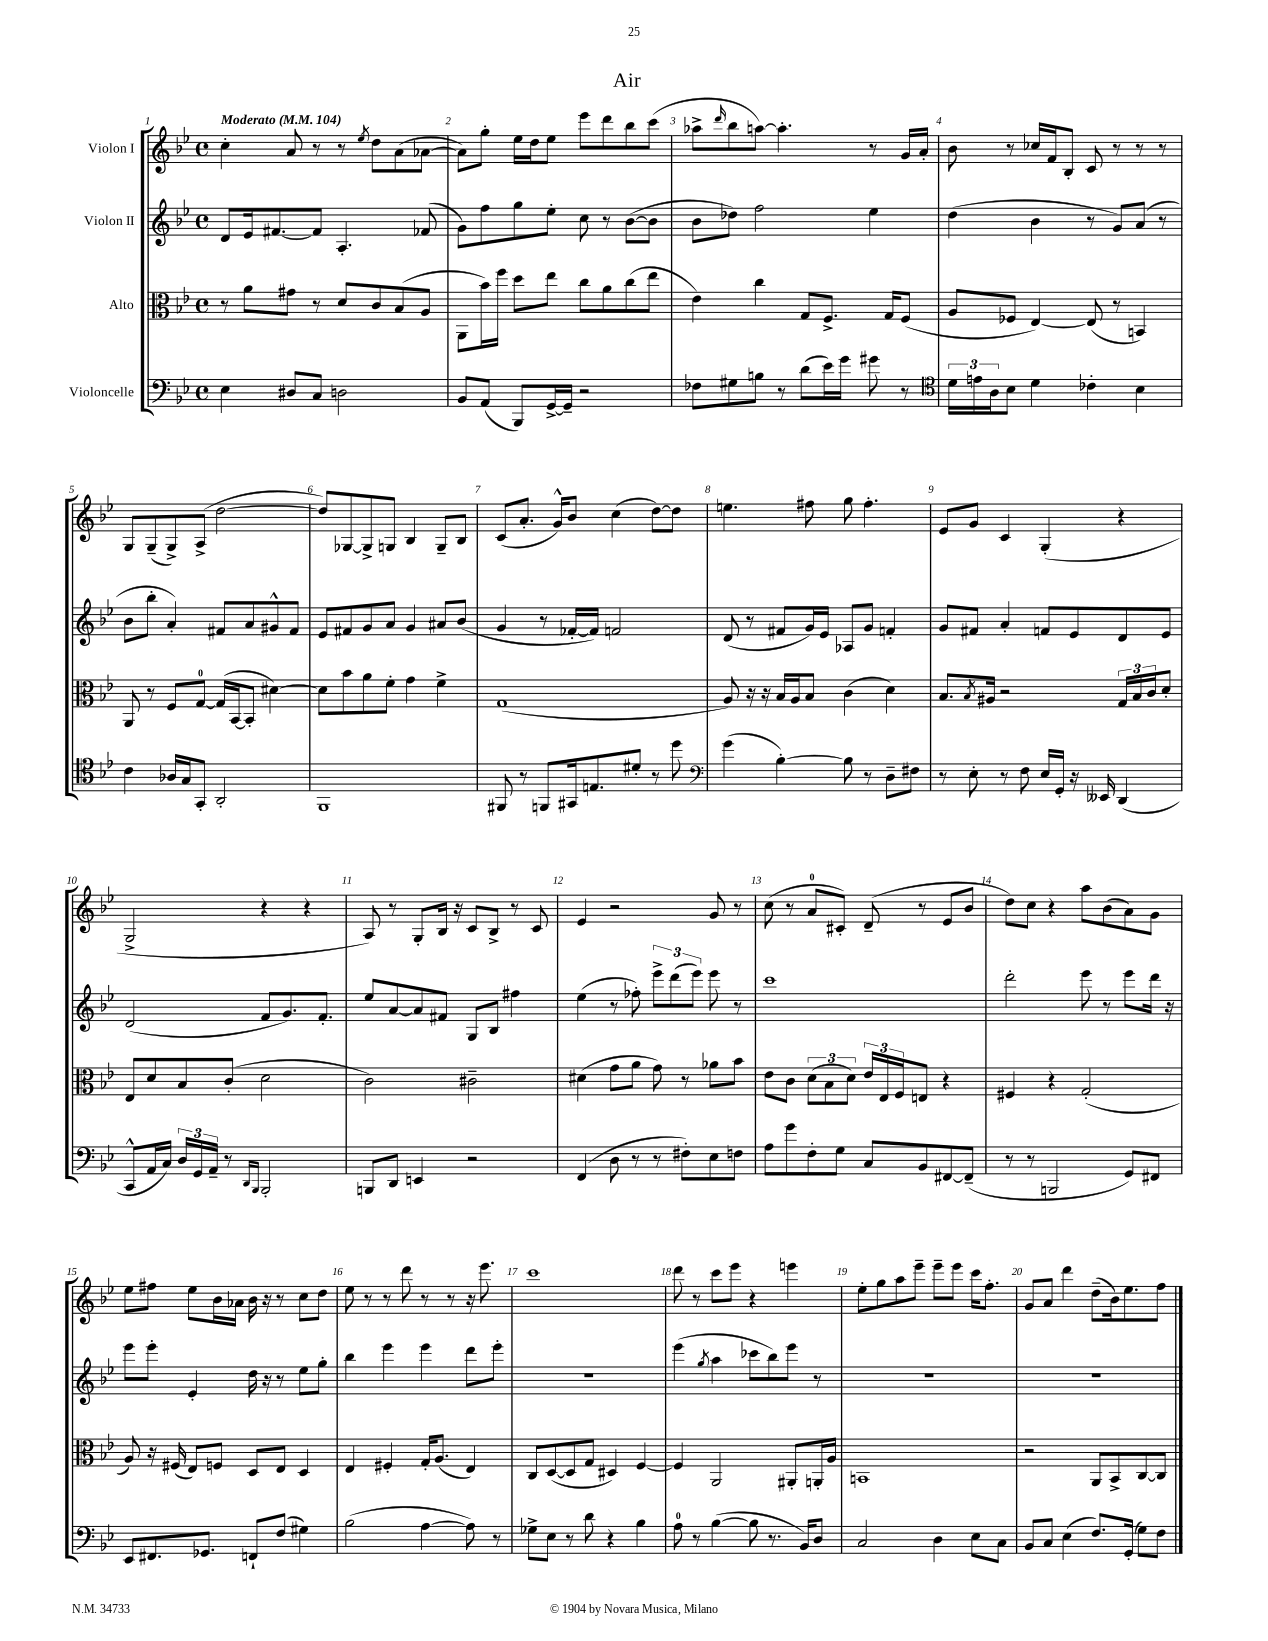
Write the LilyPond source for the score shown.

\header { title = "Air" }
<<
\new StaffGroup <<
\new Staff = "s0" \with { instrumentName = "Violon I" } {
    \clef treble \key bes \major \defaultTimeSignature \time 4/4 \tempo "Moderato" 4 = 104
    c''4-. a'8 r8 r8 \acciaccatura { ees''8 } d''8 a'8( aes'8~ |
    aes'8) g''8-. ees''16 d''16 ees''8 ees'''8 d'''8 bes''8 c'''8( |
    aes''8-> \grace { d'''16 } bes''8 a''8~) a''4.-. r8 g'16 a'16-. |
    bes'8 r8 ces''16 f'16 bes8-. c'8 r8 r8 r8 |
    g8 g8--( g8->) a8->( d''2~ |
    d''8) ges8~ ges8-> g8 bes4 g8-- bes8 |
    c'8( a'8.-. g'16-^) bes'8 c''4( d''8~) d''8 |
    e''4. fis''8 g''8 fis''4.-. |
    ees'8 g'8 c'4 g4-.( r4 |
    g2-> r4 r4 |
    a8) r8 g8-. bes16 r16 c'8 bes8-> r8 c'8 |
    ees'4 r2 g'8 r8 |
    c''8( r8 a'8-0 cis'8-.) d'8--( r8 ees'8 bes'8 |
    d''8) c''8 r4 a''8 bes'8( a'8) g'8 |
    ees''8 fis''8 ees''8 bes'16 aes'16 bes'16 r16 r8 c''8 d''8 |
    ees''8 r8 r8 d'''8 r8 r8 r16 ees'''8. |
    c'''1 |
    d'''8 r8 c'''8 ees'''8 r4 e'''4 |
    ees''8-. g''8 a''8 ees'''8-- ees'''8-- ees'''8 c'''16 f''8.-. |
    g'8 a'8 d'''4 d''8--( bes'16) ees''8. f''8 \bar "|." |
}
\new Staff = "s1" \with { instrumentName = "Violon II" } {
    \clef treble \key bes \major \defaultTimeSignature \time 4/4
    d'8 ees'16 fis'8.~ fis'8 a4.-. fes'8( |
    g'8) f''8 g''8 ees''8-. c''8 r8 bes'8~( bes'8 |
    bes'8 des''8) f''2 ees''4 |
    d''4( bes'4 r8 g'8) a'8( r8 |
    bes'8 bes''8-. a'4-.) fis'8 a'8 gis'8-^ fis'8 |
    ees'8 fis'8 g'8 a'8 g'4 ais'8 bes'8( |
    g'4 r8 fes'16~-. fes'16) f'2 |
    d'8( r8 fis'8 g'16) ees'16 aes8 g'8 f'4-. |
    g'8 fis'8 a'4-. f'8 ees'8 d'8 ees'8 |
    d'2( f'8 g'8.) f'8.-. |
    ees''8 a'8~ a'8 fis'8 g8 bes8 fis''4 |
    ees''4( r8 fes''8-.) \tuplet 3/2 { ees'''8-> d'''8( ees'''8) } ees'''8 r8 |
    c'''1 |
    d'''2-. ees'''8 r8 ees'''8 d'''16 r16 |
    ees'''8 ees'''8-. ees'4-. d''16 r16 r8 ees''8 g''8-. |
    bes''4 ees'''4 ees'''4 d'''8 ees'''8-. |
    R1 |
    ees'''4( \acciaccatura { g''8 } a''4 ces'''8 bes''8) ees'''8 r8 |
    R1 |
    R1 \bar "|." |
}
\new Staff = "s2" \with { instrumentName = "Alto" } {
    \clef alto \key bes \major \defaultTimeSignature \time 4/4
    r8 a'8 gis'8 r8 d'8 c'8 bes8( a8 |
    a,8 bes'16) f''16 d''8 ees''8 c''8 a'8 c''8( ees''8 |
    ees'4) c''4 g8 f8.-> g16 f8( |
    a8 fes8 ees4~) ees8( r8 b,4) |
    a,8 r8 f8 g8-0~ g16( bes,16~ bes,8-. dis'4~) |
    dis'8 bes'8 a'8 f'8-. g'4 f'4-> |
    g1( |
    a8) r16 r16 bes16 a16 bes8 c'4( d'4) |
    bes8. \acciaccatura { bes8 } ais16 r2 \tuplet 3/2 { g16 bes16 c'16 } d'8-. |
    ees8 d'8 bes8 c'8-.( d'2 |
    c'2) cis'2-- |
    dis'4( g'8 a'8 g'8) r8 aes'8 bes'8 |
    ees'8 c'8 \tuplet 3/2 { d'8( bes8 d'8) } \tuplet 3/2 { ees'16 ees16 f16 } e8 r4 |
    fis4 r4 g2-.( |
    a8) r16 fis16( ees8) f8 d8 ees8 d4 |
    ees4 fis4-. g16-. a8.( ees4) |
    c8 d8~( d8 g8 dis4) f4~ |
    f4 a,2 ais,8-. a,16-. a16 |
    b,1 |
    r2 a,8 bes,8-> c8~ c8 \bar "|." |
}
\new Staff = "s3" \with { instrumentName = "Violoncelle" } {
    \clef bass \key bes \major \defaultTimeSignature \time 4/4
    ees4 dis8 c8 d2 |
    bes,8 a,8( bes,,8) g,16~-> g,16-- r2 |
    fes8 gis8 b8 r8 d'8( ees'16) g'16 gis'8 r8 |
    \clef tenor \tuplet 3/2 { d'16 e'16 a16 } bes8 d'4 ces'4-. bes4 |
    c'4 aes16 g16 g,8-. a,2-. |
    f,1 |
    fis,8 r8 f,8 gis,16 e8. dis'8-. r8 d''8 |
    \clef bass g'4( bes4~-.) bes8 r8 d8-- fis8 |
    r8 ees8-. r8 f8 ees16 g,16-. r16 eeses,16 d,4( |
    c,8-^ a,16 c16) \tuplet 3/2 { d16 g,16 a,16-- } r8 \grace { d,16 bes,,16 } bes,,2-. |
    b,,8 d,8 e,4 r2 |
    f,4( d8 r8 r8 fis8-.) ees8 f8 |
    a8 g'8 f8-. g8 c8 bes,8 fis,8~ fis,8--( |
    r8 r8 b,,2 g,8) fis,8 |
    ees,8 fis,8. ges,8. f,8-! f8( gis4) |
    bes2( a4~ a8) r8 |
    ges8-> ees8 r8 d'8 r4 bes4 |
    a8-0 r8 bes4~( bes8 r8. bes,16) d8 |
    c2 d4 ees8 c8 |
    bes,8 c8 ees4( f8.) g,16-.( g8) f8 \bar "|." |
}
>>
>>
\layout { \context { \Score \override BarNumber.break-visibility = ##(#f #t #t) barNumberVisibility = #all-bar-numbers-visible } }
